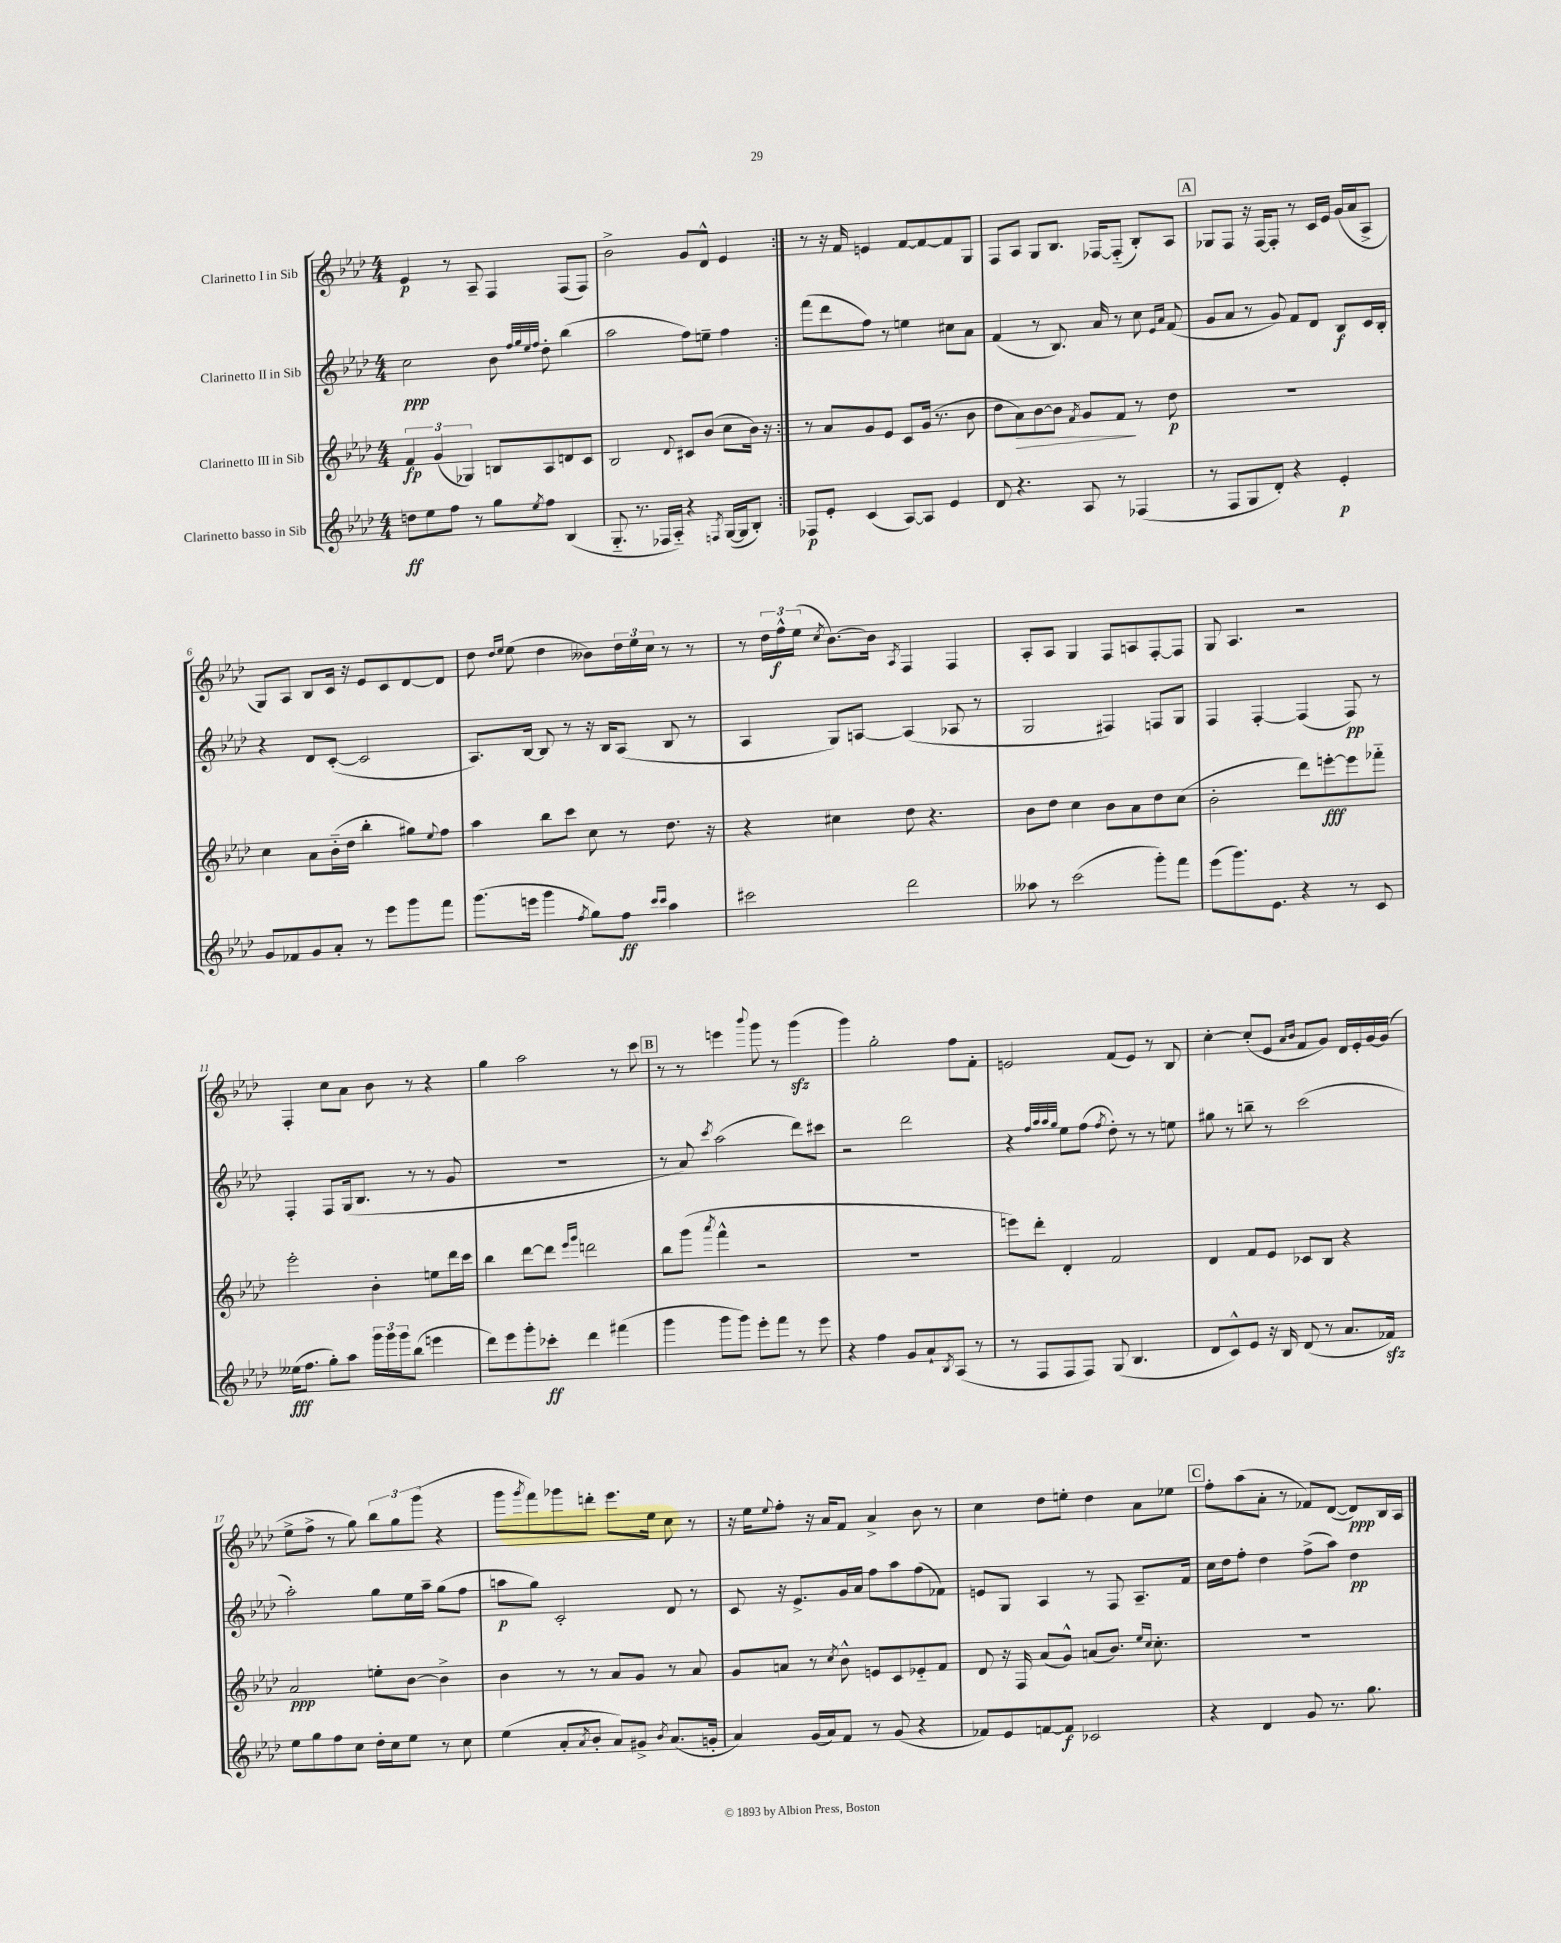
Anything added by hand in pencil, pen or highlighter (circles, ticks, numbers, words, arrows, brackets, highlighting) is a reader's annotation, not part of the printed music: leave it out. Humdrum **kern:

**kern	**kern	**kern	**kern
*staff4	*staff3	*staff2	*staff1
*clefG2	*clefG2	*clefG2	*clefG2
*k[b-e-a-d-]	*k[b-e-a-d-]	*k[b-e-a-d-]	*k[b-e-a-d-]
*M4/4	*M4/4	*M4/4	*M4/4
8dd	6f	2cc	4e-
8ee-	.	.	.
.	(6g	.	.
8ff	.	.	8r
.	6G-)	.	.
8r	.	.	8A-~
8gg	8B	8b-	4F
.	.	32qqff	.
.	.	32qqgg	.
.	.	32qqee-	.
8qee-	.	32qqff	.
8ff	8A-	8dd-'	.
(4B-	8d	(4bb-	(8F
.	8c	.	8F)
=	=	=	=
8.G'~	2B-	2aa-	2b-^
8.r	.	.	.
16F-	.	.	.
16A-'~)	.	.	.
.	8qqd-	.	.
4r	8c#	8ff)	8g
.	(8b-	8ee~	8d-^^
8qF	.	.	.
([16G	8cc	4ff	4e-
16G]	.	.	.
8B-')	16b-)	.	.
.	16r	.	.
=:|!	=:|!	=:|!	=:|!
8F-	8r	(8fff	8r
8e-'	8a-	8ddd-	16r
.	.	.	16f
(4c	8g	8ff)	4e
.	8e-	8r	.
[8A-)	8c	4ee	[8f
8A-]	(16g	.	8f_
.	8.r	.	.
4e-	.	8cc#	8f]
.	8b-	8a-	8G
=	=	=	=
8d-	8dd-	(4f	8F
4.r	8a-)	.	8A-
.	[8b-	8r	8G
.	8b-]	8.B-)	8.B-
.	8qf	.	.
8A-	8g	.	.
.	.	16a-	[16F-
8r	8f	8r	(8F-'~]
(4F-	8r	8cc	8B-')
.	.	16qqe-	.
.	.	16qqa-	.
.	8dd-	(8f	8A-
=	=	=	=
8r	1r	8g	8G-
8F	.	8a-	8F
8G	.	8r	16r
.	.	.	[16F
8d-')	.	8g)	8F']
4r	.	8f	8r
.	.	8d-	16c
.	.	.	16e-
4e-'	.	8B-	(16g
.	.	.	16a-
.	.	16c	8A-^
.	.	16B-'	.
=	=	=	=
8g	4cc	4r	8G)
8f-	.	.	8A-
8g	8a-	8d-	8B-
8a-'	(16b-'~	([8c'	16c
.	16dd-	.	16r
8r	4bb-'	2c]	8e-
8eee-	.	.	8c
8ggg	8gg#)	.	[8d-
.	8qqee-	.	.
8fff	8ff	.	8d-]
=	=	=	=
(8.ggg	4aa-	8.A-)	8dd-
.	.	.	16qqdd-
.	.	.	16qqee-
.	.	.	(8ee-
16eee	.	[16B-	.
4ggg	8bb-	8B-]	4dd-
.	8ccc	8r	.
8qff	.	.	.
8gg)	8cc	16r	8b--)
.	.	16B-	.
8ff	8r	(8A-	24dd-
.	.	.	24ee-
.	.	.	24cc
16qqccc	.	.	.
16qqccc	.	.	.
4aa-	8.dd-	8B-	8r
.	.	8r	8r
.	16r	.	.
=	=	=	=
2ccc#	4r	4A-	8r
.	.	.	24dd-
.	.	.	24ff^^
.	.	.	(24ee-
.	.	.	8qcc
.	4cc#	8G)	[8.b-)
.	.	[8A	.
.	.	.	16b-]
.	.	.	8qA-
2ddd-	8dd-	(4A]	4F
.	4.r	.	.
.	.	8A-	4F
.	.	8r	.
=	=	=	=
8aa--	8b-	2G	8A-'
8r	8dd-	.	8A-
(2ccc	4cc	.	4G
.	8b-	4F#)	8F
.	8a-	.	8A
8ggg')	8dd-	8F	[8F'
8fff	(8cc	8G	8F]
=	=	=	=
(8eee-	2b-'	4F	8G
8.ggg)	.	.	4.A-
.	.	[4F'	.
8.e-	.	.	.
4r	8ddd-)	(4F]	2r
.	[8eee'	.	.
8r	8eee]	8F)	.
8c	8fff-'~	8r	.
=	=	=	=
(16ee--	2eee-'	4F'	4F'
8.ff	.	.	.
8gg')	.	8F	8cc
8aa-	.	(16G	8a-
.	.	8.B-	.
24ggg	4b-'	.	8b-
24ggg	.	.	.
24ggg	.	.	.
(8bb-	.	8r	8r
4eee	8ee	8r	4r
.	16ddd-	8g	.
.	16ccc	.	.
=	=	=	=
8ddd-)	4bb-	1r	4gg
8eee-	.	.	.
8ggg'	[8ddd-	.	2aa-
8ccc-'	8ddd-]	.	.
.	16qqeee-	.	.
.	16qqggg	.	.
4ddd-	2ddd	.	.
(4fff#	.	.	8r
.	.	.	8ccc
=	=	=	=
4ggg	8bb-	8r	8r
.	(8ggg	8a-)	8r
.	8qaaa-	8qccc	.
8ggg	4fff^^	(2aa-	4eee
8ggg)	.	.	.
.	.	.	8qqbbb-
8eee-'	2r	.	8ggg
8fff	.	.	8r
8r	.	8ddd-)	(4ggg
8eee-	.	8ccc#	.
=	=	=	=
4r	1r	2r	4ggg)
4ff	.	.	2gg'
8g	.	2ddd-	.
8a-`	.	.	.
8qB-	.	.	.
(8A-	.	.	8ff
8r	.	.	8f'
=	=	=	=
8r	8eee)	4r	2e
8F	8ddd-'	.	.
.	.	32qqff	.
.	.	32qqaa-	.
.	.	32qqaa-	.
.	.	32qqgg	.
8F	4d-'	8ee-	.
8F)	.	(8ff	.
.	.	8qff	.
(8G	2f	8dd-')	(8f
4.B-	.	8r	8e)
.	.	8r	8r
.	.	8ee	8B-
=	=	=	=
8d-	4d-	8gg#	[4cc'
8c^^)	.	8r	.
8e-	8f	8bb~	(8cc']
16r	8e-	8r	8e-
16B-	.	.	.
.	.	.	16qqa-
.	.	.	16qqb-
(8d-	8c-	(2ccc	8f
8r	8B-	.	8g)
8.a-	4r	.	16d-
.	.	.	16e-'
.	.	.	[16g
16f-)	.	.	(16g]
=	=	=	=
8ee-	2a-	2aa-')	8ee-^
8gg	.	.	8ff^
8ff	.	.	8r
8cc	.	.	8gg)
16dd-'	8ee'	8gg	12bb-
16cc	.	.	.
.	.	.	12gg
8ee-	[8b-	16ee-	.
.	.	.	(12ggg
.	.	16aa-~	.
8r	4b-^]	(8gg	4r
8cc	.	8ff	.
=	=	=	=
(4ee-	4b-	8aa	8ggg
.	.	.	8qggg
.	.	8gg)	8fff)
8a-'	8r	2c'	8ggg-
8qa-	.	.	.
8b-'	8r	.	8ddd'
8a-)	8a-	.	8.eee-
8g#^	8g	.	.
.	.	.	16ee-
8qb-	.	.	.
(8.a-	8r	8d-	8cc
.	8a-	8r	8r
16g'	.	.	.
=	=	=	=
4a-)	8g	8c	16r
.	.	.	16ee-
.	.	.	8qqee-
.	8a	16r	8ff'
.	.	8.e-^	.
(16g	8r	.	16r
16a-)	.	.	16a-
.	8qcc	.	.
8f	8b-^^	16g	8f
.	.	16a-	.
8r	8e	8ff	4a-^
(8g	8c	8aa-	.
4r	8e-'~	(8ff	8b-
.	8f	8f-)	8r
=	=	=	=
8f-)	8d-	8e	4cc
8e-	16r	8G	.
.	16F	.	.
[8f	(8a-	4A-	8dd-
8f]	8g^^)	.	8ee'
2c-	(8a	8r	4dd-
.	8.b-)	8F	.
.	.	8.A-~	8a-
.	16qqee-	.	.
.	16qqcc	.	.
.	8.cc'	.	.
.	.	.	8ee-
.	.	16f	.
=	=	=	=
4r	1r	16cc	8ff'
.	.	16dd-	.
.	.	8ff'	(8aa-
4d-	.	4dd-	8a-'
.	.	.	8r
8g	.	(8ff^	8f-)
8.r	.	8aa-)	([8d-
.	.	4dd-	8d-])
8.gg	.	.	.
.	.	.	16B-
.	.	.	16A-
==	==	==	==
*-	*-	*-	*-
